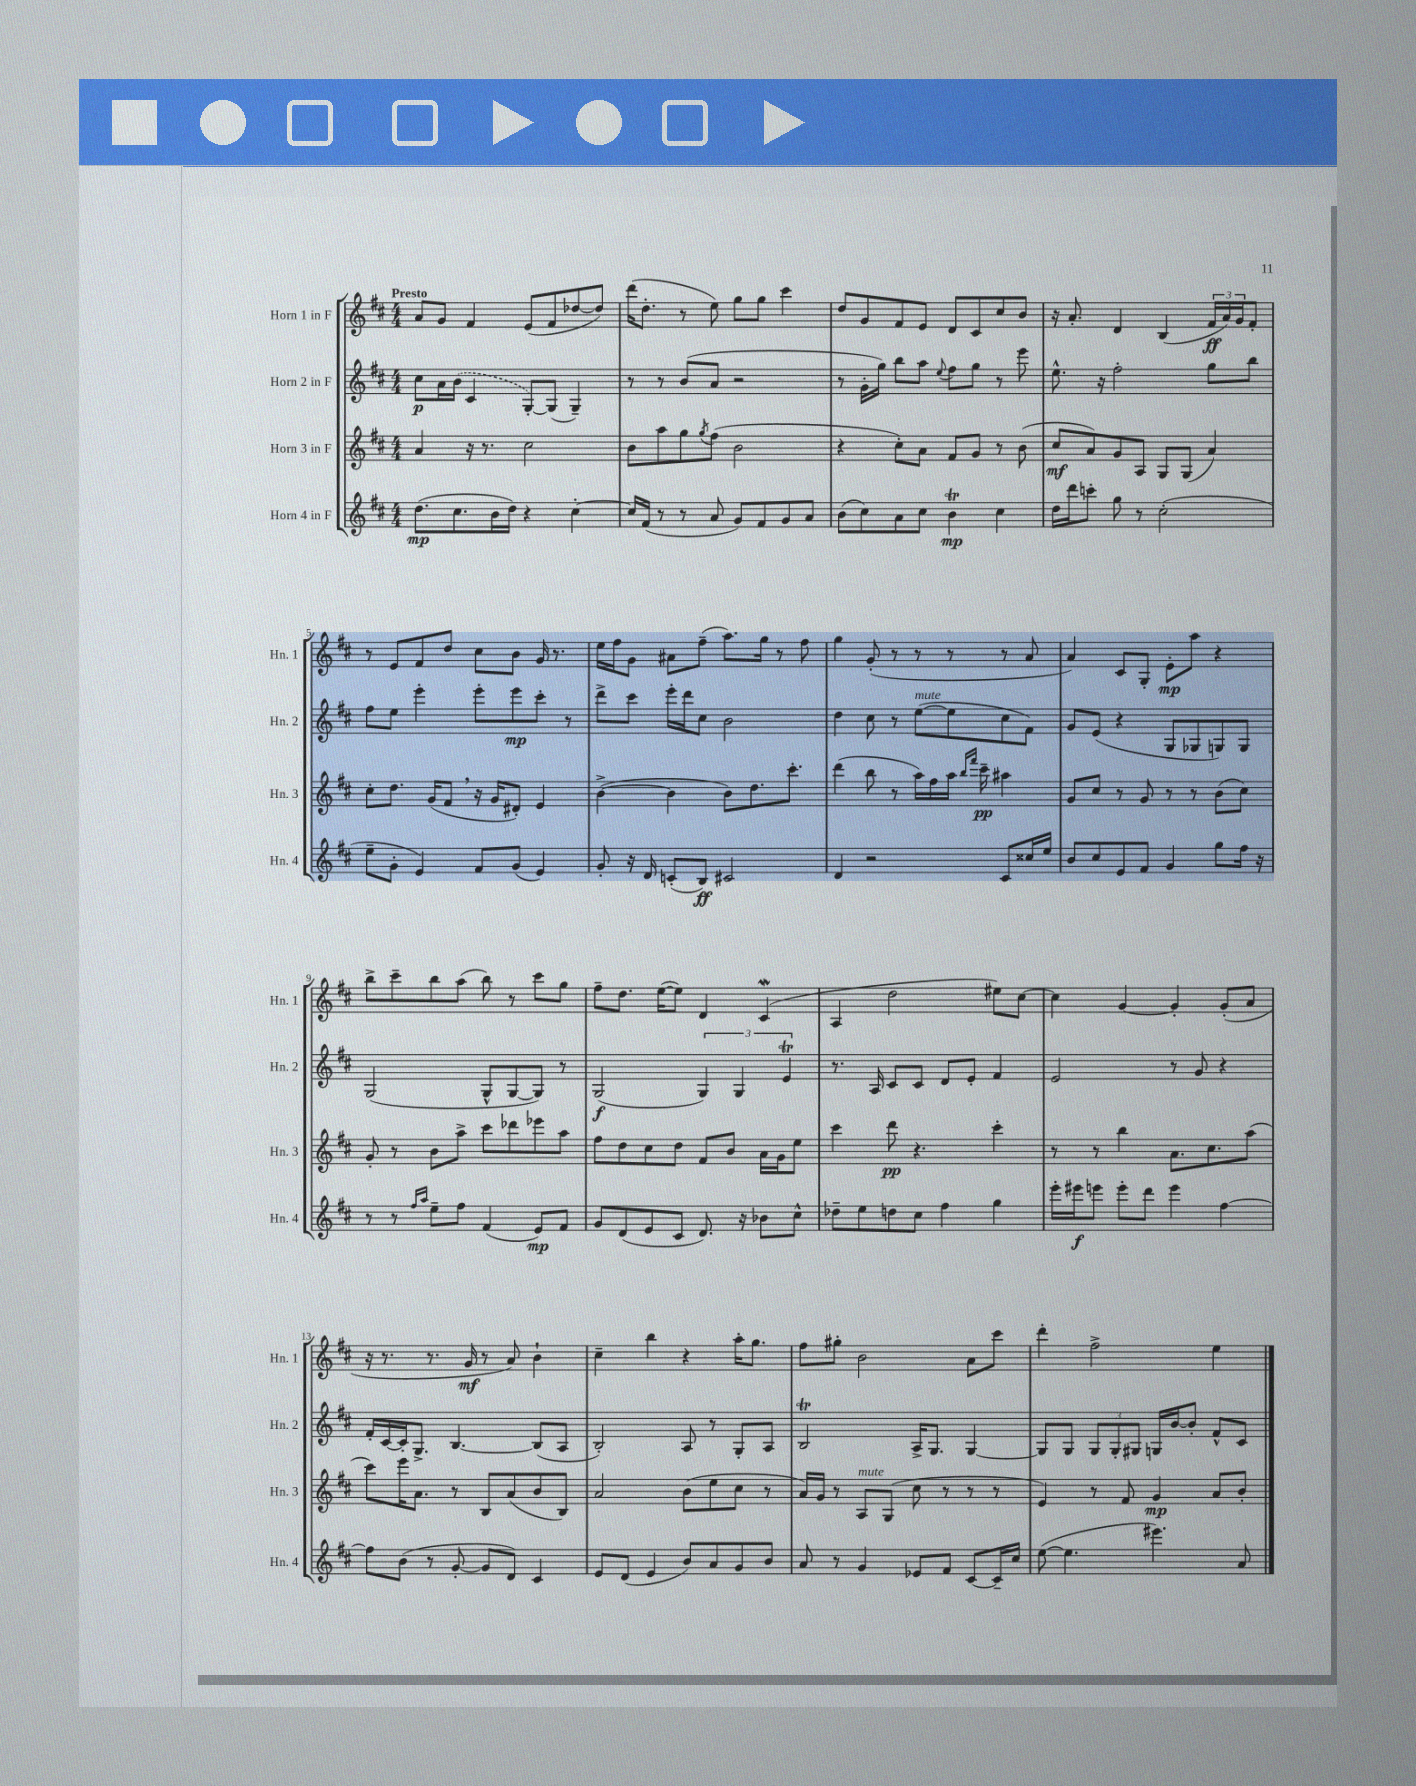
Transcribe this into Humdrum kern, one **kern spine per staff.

**kern	**kern	**kern	**kern
*staff4	*staff3	*staff2	*staff1
*clefG2	*clefG2	*clefG2	*clefG2
*k[f#c#]	*k[f#c#]	*k[f#c#]	*k[f#c#]
*M4/4	*M4/4	*M4/4	*M4/4
(8.dd	4a	8cc#	8a
.	.	16a	8g
8.cc#	.	(16b	.
.	16r	4c#	4f#
.	8.r	.	.
16b	.	.	.
16dd)	.	.	.
4r	2cc#	[8G')	(8e
.	.	(8G]	8f#
[4cc#'	.	4G~)	[8dd-
.	.	.	8dd-])
=	=	=	=
16cc#]	8b	8r	(16ddd
(16f#	.	.	8.dd'
8r	8aa	8r	.
8r	8gg	(8b	8r
.	8qgg	.	.
8a	(8ff#	8a	8ee)
8g)	2b	2r	8gg
8f#	.	.	8gg
8g	.	.	4ccc#
8a	.	.	.
=	=	=	=
(8b	4r	8r	8dd
8cc#)	.	16g'	8g
.	.	16gg)	.
8a	8cc#')	8bb	8f#
8cc#	8a	8aa	8e
.	.	8qqee	.
4b	8f#	8ff#	8d
.	8g	8gg	8c#
4cc#	8r	8r	8cc#
.	(8b	8eee	8b
=	=	=	=
16dd	8cc#	8.ee^^	16r
16ddd	.	.	8.a'
8ccc'	8a)	.	.
.	.	16r	.
8gg	8g	2ff#'	4d
8r	8A	.	.
(2cc#'	8G	.	(4B
.	(8G	.	.
.	4a)	8gg	24f#
.	.	.	24a)
.	.	.	24g
.	.	8bb	8f#'
=	=	=	=
8ee~	8cc#'	8ff#	8r
8g'	8.dd	8ee	8e
4e)	.	4eee'	8f#
.	(16g	.	.
.	8f#	.	8dd
8f#	16r	8eee'	8cc#
.	16g	.	.
(8g	8d#')	8eee	8b
4e)	4e	8ccc#'	16g
.	.	.	8.r
.	.	8r	.
=	=	=	=
8g'	([4b^	8ddd^	16ee
.	.	.	16ff#
16r	.	8ccc#	8g
16d	.	.	.
(8c'	4b]	16eee'	8a#
.	.	16ddd	.
8B)	.	8cc#	(8ff#~
2c#	8b)	2b	8.aa)
.	8.dd	.	.
.	.	.	16gg
.	.	.	8r
.	8.ccc#'	.	.
.	.	.	8ff#
=	=	=	=
4d	(4ddd	4dd	4gg
2r	8bb	8cc#	(8g'
.	8r	8r	8r
.	16aa)	([8ee	8r
.	16ff#	.	.
.	16aa	8ee]	8r
.	16qqbb	.	.
.	16qqfff#	.	.
.	16ccc#~	.	.
8c#	4aa#	8cc#	8r
16cc##	.	8f#)	8a
16ee	.	.	.
=	=	=	=
8b	8g	8g	4a)
8cc#	8cc#	(8e	.
8e	8r	4r	8c#
8f#	8g	.	8G'
4g	8r	8G	8e'
.	8r	8G-	8aa
8gg	(8b	8G)	4r
16ff#	8cc#)	8G	.
16r	.	.	.
=	=	=	=
8r	8g'	(2G	8bb^
8r	8r	.	8ccc#~
16qqff#	.	.	.
16qqaa	.	.	.
8ee~	8b	.	8bb
8ff#	8aa^	.	(8aa
(4f#	8ccc#	8G^^	8bb)
.	8ddd-	[8G	8r
8e)	8eee-	8G])	8ccc#
8f#	8aa	8r	8gg
=	=	=	=
8g	8ff#	(2G	8ff#~
(8d	8dd	.	8.dd
8e	8cc#	.	.
.	.	.	([16ee
8c#	8dd	.	8ee])
8.d)	8f#	6G)	4d
.	8b	.	.
.	.	6G	.
16r	.	.	.
8b-	16a	.	(4c#
.	16g	.	.
.	.	6e	.
8cc#^^	8ee	.	.
=	=	=	=
8dd-~	4ccc#	8.r	4A
8ee	.	.	.
.	.	16A	.
8dd	8ddd	8c#	2dd
8cc#	4.r	8c#	.
4ff#	.	8d	.
.	.	8e'	.
4gg	4ccc#'	4f#	8ee#)
.	.	.	[8cc#
=	=	=	=
16eee'	8r	2e	4cc#]
16eee#	.	.	.
8eee	8r	.	.
8eee'	4bb	.	[4g
8ddd	.	.	.
4eee	8.a	8r	4g']
.	.	8g	.
.	8.cc#	.	.
[4ff#	.	4r	(8g'
.	(8aa	.	8a
=	=	=	=
8ff#]	8ccc#)	16f#'	16r
.	.	[16c#	8.r
(8b	16eee	16c#']	.
.	8.a	8.G^	.
8r	.	.	8.r
[8g'	8r	[4.B	.
.	.	.	16g
8g]	8B	.	8r
8d)	(8a	.	8a)
4c#	8b	(8B]	4b`
.	8B)	8A	.
=	=	=	=
8e	2a	2B')	4cc#~
(8d	.	.	.
4e	.	.	4bb
8b)	(8b	8A	4r
8a	8ee	8r	.
8g	8cc#	8G'	16aa'
.	.	.	8.gg
8b	8r	8A	.
=	=	=	=
8a	16a)	2B	8ff#
.	16g	.	.
8r	8r	.	8gg#'
4g	8A	.	2b
.	(8G	.	.
8e-	8cc#	16A^	.
.	.	8.G	.
8f#	8r	.	.
[8c#	8r	[4G	8a
16c#~]	8r	.	8ccc#
16cc#	.	.	.
=	=	=	=
([8ee	4e)	8G]	4ddd'
4.ee]	.	8G	.
.	8r	12G	2ff#^
.	.	12G'	.
.	8f#	.	.
.	.	12G#	.
4.eee#)	4g	16G	.
.	.	[16b	.
.	.	8b']	.
.	8a	8f#^^	4ee
8a	8b'	8c#	.
==	==	==	==
*-	*-	*-	*-
